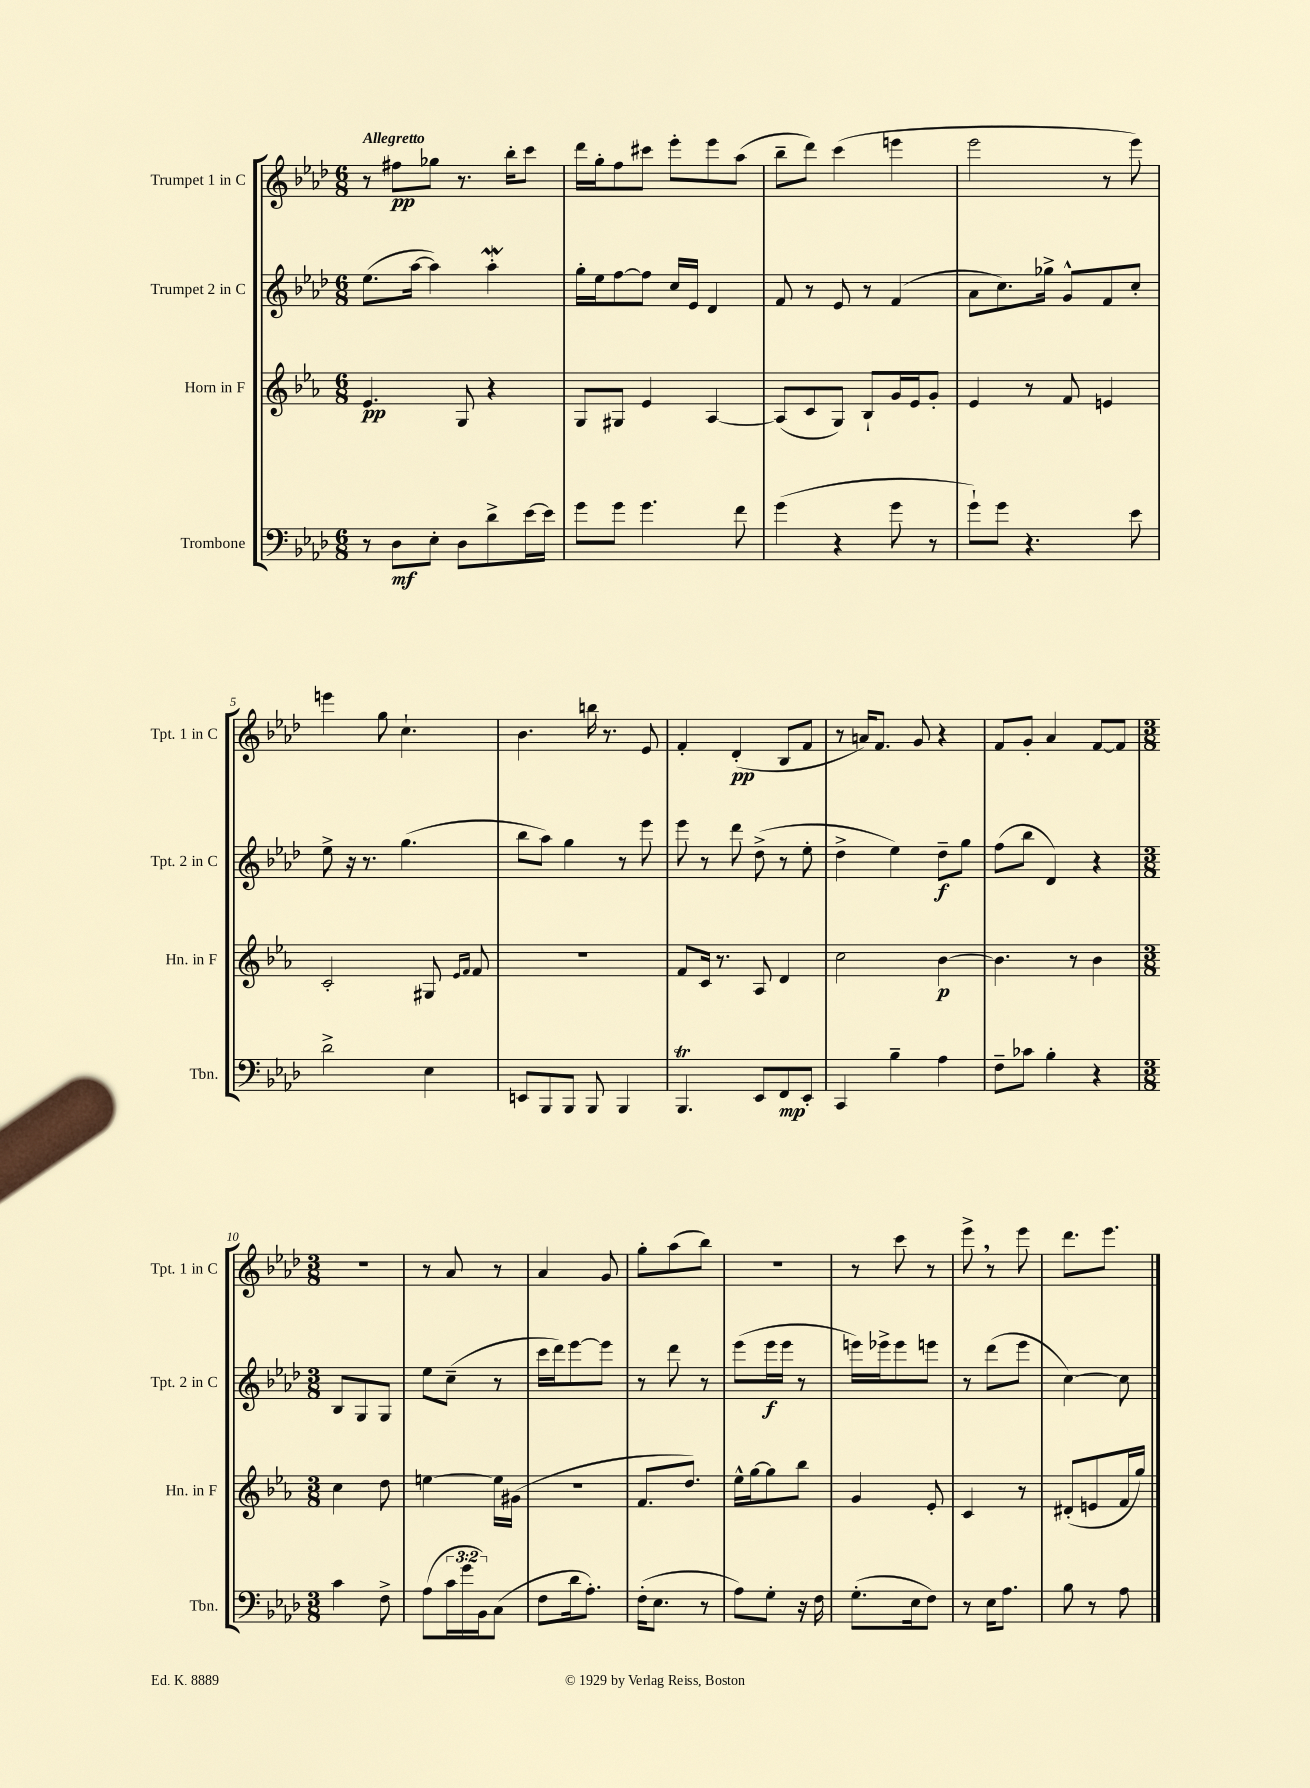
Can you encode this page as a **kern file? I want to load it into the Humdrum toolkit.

**kern	**kern	**kern	**kern
*staff4	*staff3	*staff2	*staff1
*clefF4	*clefG2	*clefG2	*clefG2
*k[b-e-a-d-]	*k[b-e-a-]	*k[b-e-a-d-]	*k[b-e-a-d-]
*M6/8	*M6/8	*M6/8	*M6/8
8r	4.e-	(8.ee-	8r
8D-	.	.	8ff#
.	.	[16aa-	.
8E-'	.	4aa-])	8gg-
8D-	8G	.	8.r
8d-^	4r	4aa-'	.
.	.	.	16bb-'
[16e-	.	.	8ccc
16e-]	.	.	.
=	=	=	=
8g	8G	16gg'	16ddd-
.	.	16ee-	16gg'
8g	8G#	[8ff	8ff
4.g	4e-	8ff]	8ccc#
.	.	16cc	8eee-'
.	.	16e-	.
.	[4A-	4d-	8eee-
8f	.	.	(8aa-
=	=	=	=
(4g	(8A-]	8f	8bb-~
.	8c	8r	8ddd-)
4r	8G)	8e-	(4ccc
.	8B-`	8r	.
8g	16g	(4f	4eee
.	16e-	.	.
8r	8g'	.	.
=	=	=	=
8g`)	4e-	8a-	2eee-
8g	.	8.cc)	.
4.r	8r	.	.
.	.	16gg-^	.
.	8f	8g^^	.
.	4e	8f	8r
8e-	.	8cc'	8eee-)
=	=	=	=
2d-^	2c'	8ee-^	4eee
.	.	16r	.
.	.	8.r	.
.	.	.	8gg
.	.	(4.gg	4.cc`
4E-	8G#	.	.
.	16qqe-	.	.
.	16qqf	.	.
.	8f	.	.
=	=	=	=
8EE	2.r	8bb-	4.b-
8BBB-	.	8aa-)	.
8BBB-	.	4gg	.
8BBB-	.	.	16bb
.	.	.	8.r
4BBB-	.	8r	.
.	.	8eee-	8e-
=	=	=	=
4.BBB-	8f	8eee-	4f'
.	16c	8r	.
.	8.r	.	.
.	.	8ddd-	(4d-'
8EE-	8A-	(8dd-^	.
8FF	4d	8r	8B-
8EE-'	.	8ee-'	8f
=	=	=	=
4CC	2cc	4dd-^	8r
.	.	.	16a)
.	.	.	8.f
4B-~	.	4ee-)	.
.	.	.	8g
4A-	[4b-	8dd-~	4r
.	.	8gg	.
=	=	=	=
8F~	4.b-]	(8ff	8f
8c-	.	8bb-	8g'
4B-'	.	4d-)	4a-
.	8r	.	.
4r	4b-	4r	[8f
.	.	.	8f]
=	=	=	=
*M3/8	*M3/8	*M3/8	*M3/8
4c	4cc	8B-	4.r
.	.	8G	.
8F^	8dd	8G	.
=	=	=	=
(8A-	[4ee	8ee-	8r
24c	.	(8cc~	8a-
24g	.	.	.
24BB-)	.	.	.
(8C	16ee]	8r	8r
.	(16g#	.	.
=	=	=	=
8F	4.r	16ccc	4a-
.	.	16ddd-)	.
16d-	.	[8eee-	.
8.A-')	.	.	.
.	.	8eee-]	8g
=	=	=	=
(16F'	8.f	8r	8gg'
8.E-	.	.	.
.	.	8ddd-	(8aa-
.	8.dd)	.	.
8r	.	8r	8bb-)
=	=	=	=
8A-)	16ee-^^	(8eee-	4.r
.	[16gg	.	.
8G'	8gg]	16eee-	.
.	.	16eee-	.
16r	8bb-	8r	.
16F	.	.	.
=	=	=	=
(8.G'	4g	16eee)	8r
.	.	16eee-^	.
.	.	8eee-	8ccc
16E-	.	.	.
8F)	8e-'	8eee	8r
=	=	=	=
8r	4c	8r	8eee-^
16E-	.	(8ddd-	8r
8.A-	.	.	.
.	8r	8eee-	8eee-
=	=	=	=
8B-	(8d#'	[4cc)	8.ddd-
8r	8e	.	.
.	.	.	8.eee-
8A-	16f	8cc]	.
.	16gg)	.	.
==	==	==	==
*-	*-	*-	*-
